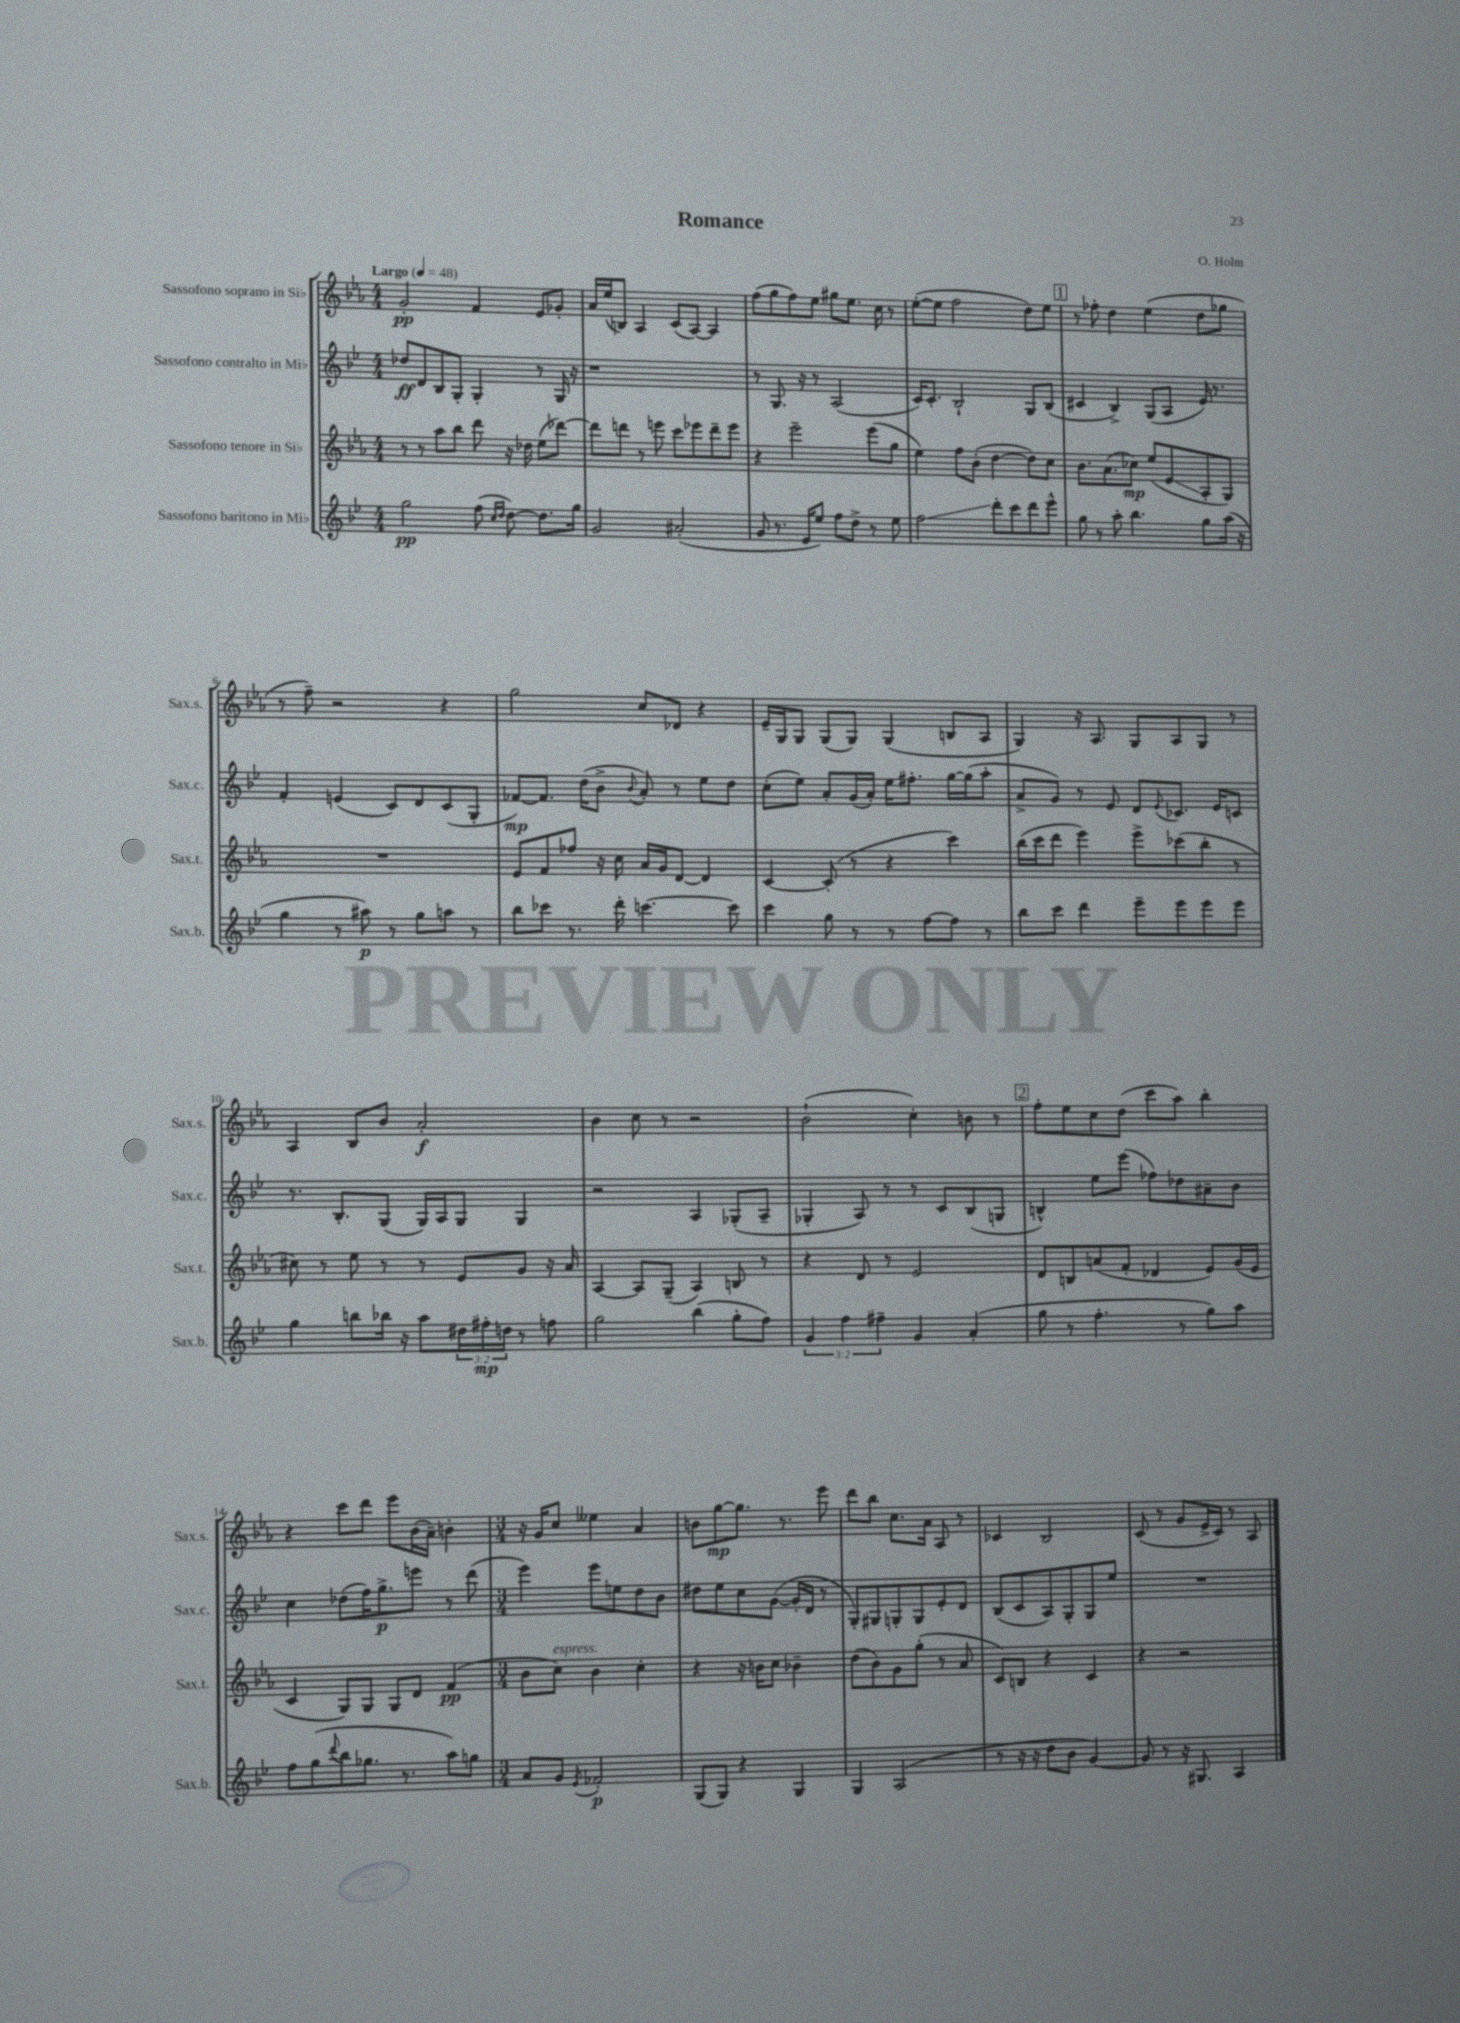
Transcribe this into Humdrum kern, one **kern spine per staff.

**kern	**kern	**kern	**kern
*staff4	*staff3	*staff2	*staff1
*clefG2	*clefG2	*clefG2	*clefG2
*k[b-e-]	*k[b-e-a-]	*k[b-e-]	*k[b-e-a-]
*M4/4	*M4/4	*M4/4	*M4/4
*MM48	*MM48	*MM48	*MM48
2gg\	8r	8dd-/L	2g'/
.	8r	8d/	.
.	8aa-\L	8B-/	.
.	8bb-\J	8G'/J	.
(8ff\	8ddd\	4G'/	4f/
16qqcc/LL	.	.	.
16qqdd/JJ	.	.	.
[8dd\)	16r	.	.
.	16dd-\	.	.
8.dd\]L	(8ee-\L	8r	8e-/L
.	[8ddd-\J)	16G/	8g-'/J
16gg\Jk	.	16r	.
=	=	=	=
2g/	8ddd-\]L	1r	16a-/LL
.	.	.	(16ee-/J
.	8ddd\J	.	8B/J)
.	8r	.	4A-/
.	8eee\	.	.
(2a#'/	8ccc\L	.	(8c/L
.	8eee-\	.	[8A-/J)
.	8ddd~\	.	4A-/]
.	8eee-\J	.	.
=	=	=	=
8g/	4r	8r	(8ff\L
8.r	.	8.G/	8gg\
.	2eee-~\	.	8ff\)
16e-/LK	.	16r	.
8ee-/J)	.	8r	8ee-\J
8ff\L	.	(2A/	8gg#\L
8dd^\J	.	.	8.ee-\J
8r	(8eee-\L	.	.
.	.	.	16cc\
8ee-\	8gg\J	.	8r
=	=	=	=
2ff\	4ee-\)	16c/LK)	([8ee-'\L
.	.	8.c'/J	.
.	.	.	8ee-\]J
.	8ff\L	2B-`/	2ff\
.	(8b-'\J	.	.
8ddd'\L	[4dd\	.	.
8ccc\	.	.	.
8ddd\	8dd\]L)	8G/L	8dd\L)
8eee-^^\J	8cc\J	(8B-/J	8ee-\J
=	=	=	=
8gg\	8.b-\L	4c#/	8r
8r	.	.	8ff-'\
.	(8.a-\	.	.
8aa'\	.	4B-^/)	4dd\
4.bb-\	8cc-\J)	.	.
.	(8ee-/L	(8G/L	(4ee-\
.	8e-/	8A/J	.
8gg\L	8A-'/	16e-/)	8dd\L
.	.	8.r	.
(16aa\Jk	8G/J)	.	8gg-\J
16r	.	.	.
=	=	=	=
4gg\	1r	4f'/	8r
.	.	.	8ff~\)
8r	.	(4e/	2r
8aa#\)	.	.	.
8r	.	8c/L)	.
8gg\L	.	8d/	.
8aa\J	.	(8c/	4r
8r	.	8G'/J	.
=	=	=	=
8bb-\L	8e-/L	[8f-/L)	2gg\
8ccc-\J	8f/	8.f-/]J	.
8.r	8ff-/J	.	.
.	.	(16dd\LK	.
.	16r	8b-^\J	.
16ddd'\	16cc\	.	.
.	.	8qqb-/	.
[4.ccc\	16a-/LL	8a'/)	8cc/L
.	16g/J	.	.
.	[8d/J	8r	8d-/J
.	4d/]	8ee-\L	4r
8ccc\]	.	8dd\J	.
=	=	=	=
4ccc\	[4c/	(8cc'\L	16e-~/LL
.	.	.	16G/J
.	.	8ee-\J)	8G/J
8gg\	(8c'/]	8a'/L	(8G/L
8r	8r	(16g/L	8G/J)
.	.	16a'/JJ)	.
8r	4r	16ee-\LK	(4G/
.	.	8.ff#'\J	.
[8ff\L	.	.	.
8ff\]J	4ccc\)	[16gg\LL	8B/L
.	.	(16gg\]J	.
8r	.	8aa'\J	8A-/J
=	=	=	=
8bb-\L	(16bb-\LL	8a^/L	4G/)
.	16ccc\J	.	.
8ccc\J	8ddd\J	8g/J)	.
4ddd\	4eee-\)	8r	16r
.	.	.	8.A-/
.	.	8e-/	.
8eee-~\L	8eee-^\L	8d/L	8G/L
.	.	8qqe-/	.
8eee-\	(8ccc-\	8.c-/J	8A-/
8eee-\	8bb-'\J	.	8G/J
.	.	16e-/LK	.
8eee-\J	8r	8c/J	8r
=	=	=	=
4gg\	8cc#\)	8.r	4A-/
.	8r	.	.
.	.	8.B-'/L	.
8bb\L	8ee-\	.	8B-/L
16bb-\Jk	8r	(8G/J	8b-/J
16r	.	.	.
8aa\L	8r	16G/LL)	2a-'/
.	.	16A/J	.
24dd#\L	8e-/L	8G/J	.
24ff#'\	.	.	.
24dd\JJ	.	.	.
8r	8g/J	4G/	.
8ff\	16r	.	.
.	16a-/	.	.
=	=	=	=
2gg\	[4A-/	2r	4b-\
.	8A-/]L	.	8cc\
.	(8G~/J	.	8r
(4bb-\	4A-/)	4A/	2r
8gg'\L	8B/	(8G-'/L	.
8ff\J)	8r	8A~/J	.
=	=	=	=
6g/	4r	4G-'/	(2b-`\
6ff\	.	.	.
.	8d/	8A/)	.
6ff#~\	.	.	.
.	8r	8r	.
4g/	2e-/	8r	4cc'\)
.	.	8c/L	.
(4a'/	.	(8B-/	8b\
.	.	8G/J	8r
=	=	=	=
8gg\	8d/L	4B^^/)	8ff'\L
8r	8B/	.	8ee-\
4.ff'\	(8a/	8ee-\L	8cc\
.	8f'/J	(8eee-\J	(8dd\J
.	4d-/	8ff-\L)	8ccc\L
8r	.	8dd-\	8aa-\J)
8gg\L)	8e-/L)	8a#~\	4bb-'\
8aa\J	(16g/L	8b-\J	.
.	16e-/JJ	.	.
=	=	=	=
8ff\L	4c/	4cc\	4r
(8gg\	.	.	.
8qqddd/	.	.	.
8bb-\	8G/L)	(8dd-\L	8ccc\L
8.gg-\J	8G/J	16ff\K)	8ddd\J
.	.	8.gg^\	.
.	8G/L	.	8eee-\L
8.r	.	.	.
.	8d/J	8eee\J	(16b-\L
.	.	.	16a-~\JJ)
8aa\L)	(4f/	8r	4b'\
8gg\J	.	(8ddd\	.
=	=	=	=
*M3/4	*M3/4	*M3/4	*M3/4
8a/L	8b-\L	4eee-\)	16r
.	.	.	16g/LK
8g/J	8cc\J)	.	8cc/J
8qe-/	.	.	.
2f-'/	4b-\	8eee-\L	4ee--\
.	.	8ee\	.
.	4cc'\	8dd\	4a-/
.	.	8b-\J	.
=	=	=	=
(8G/L	4r	8dd#\L	8b\L
8G/J)	.	8ee-\	[8gg\
4r	16r	8cc\	8.gg\]J
.	16b\LK	.	.
.	8cc\J	([8g\J	.
.	.	.	8.r
4G/	4b-~\	16g'/]LL	.
.	.	16d/JJ	.
.	.	8r	8eee-\
=	=	=	=
4G/	(8dd\L	8G'/L)	8ddd\L
.	8b-\)	8G#/	8bb-\J
(2A/	8g\	8G'/	8.cc\L
.	(8gg'\J	8G/	.
.	.	.	16a-\Jk
.	8r	8e-'/	8A-/
.	8a-/	8d/J	8r
=	=	=	=
8r	8c/L)	(8B-/L	4c-/
16r	8B/J	8c/	.
16r	.	.	.
8dd\L	4r	8A/)	2B-/
8b-\J	.	8G'/	.
[4g/)	4c/	8G/	.
.	.	8ee-/J	.
=	=	=	=
8g/]	4r	2.r	(8c/
8r	.	.	8r
16r	2r	.	8g/L
8.G#/	.	.	.
.	.	.	16e-^/L
.	.	.	16c/JJ)
4A/	.	.	8r
.	.	.	8A-/
==	==	==	==
*-	*-	*-	*-
